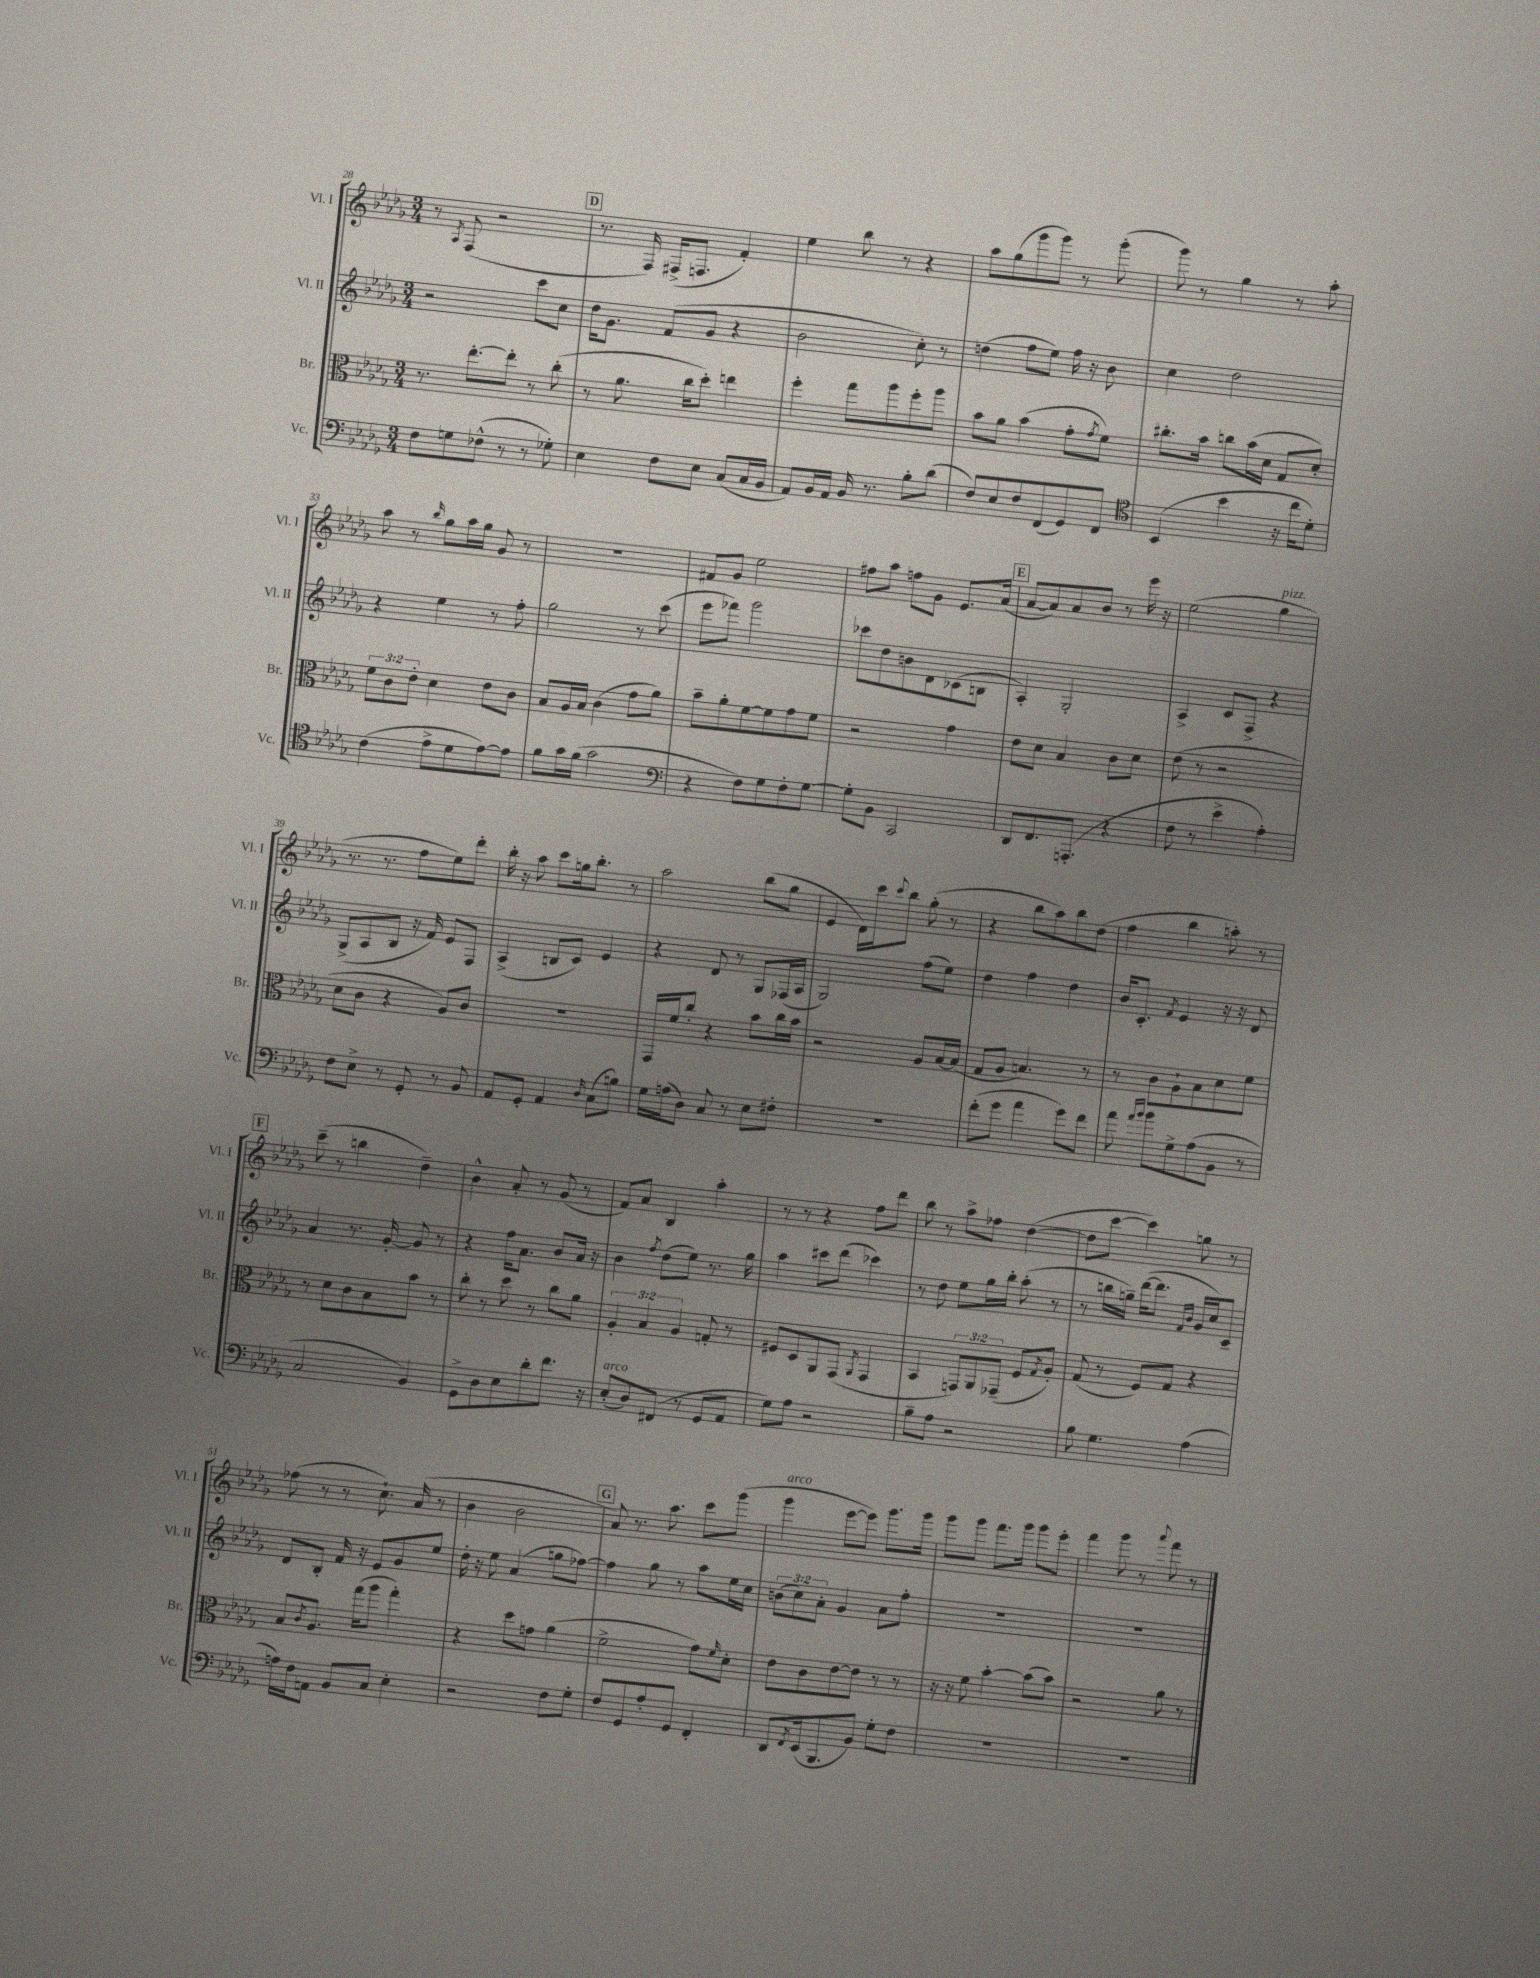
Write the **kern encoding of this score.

**kern	**kern	**kern	**kern
*part4	*part3	*part2	*part1
*staff4	*staff3	*staff2	*staff1
*I"Vc.	*I"Br.	*I"Vl. II	*I"Vl. I
*I'Vc.	*I'Br.	*I'Vl. II	*I'Vl. I
*clefF4	*clefC3	*clefG2	*clefG2
*k[b-e-a-d-g-]	*k[b-e-a-d-g-]	*k[b-e-a-d-g-]	*k[b-e-a-d-g-]
*M3/4	*M3/4	*M3/4	*M3/4
=28	=28	=28	=28
8F\L	8.r	2r	8r
.	.	.	8qA-/
8Gn\	.	.	(8F/
.	[8.ee-'\L	.	.
(8F-X^^\J	.	.	2r
8r	8ee-'\J]	.	.
8r	8r	8ccc\L	.
8G-X'\)	(8cc'\	8cc\J	.
!!LO:REH:place=s1:t=D
=29	=29	=29	=29
4E-\	8r	16dd-\KL	8.r
.	.	8.g-\J	.
.	8.a-\	.	.
.	.	.	16F/)
8F\L	.	(8f/L	(16F#X^/KL
.	16cc\KL	.	8.Fn/J
8E-\J	8dd-'\J)	8g-/J	.
(8C/L	4een\	4r	4f'/)
16C/L	.	.	.
16BB-/JJ	.	.	.
=30	=30	=30	=30
8AA-/L)	4ff'\	2b-\	4ee-\
16BB-/L	.	.	.
16AA-/JJ	.	.	.
16BB-/	8gg-\L	.	8bb-\
8.r	.	.	.
.	8aa-\	.	8r
8B-'\L	8ff'\	8cc'\)	4r
(8d-\J	8aa-\J	8r	.
=31	=31	=31	=31
8F/L)	8b-\L	(4ddn\	8aa-\L
8E-/	8a-\J	.	(8gg-\
8F/	(4b-\	8ff\L	8ggg-\
(8FF/	.	8ee-\J)	8ggg-\J)
8GG-/)	8g-'\L	16ff\	8r
.	.	16r	.
.	8qg-/	.	.
8FF/J	8f\J)	8b-\	(8ggg-'\
=32	=32	=32	=32
*clefC4	*	*	*
(4BB-/	8.cc#X'\L	4cc\	8ggg-\)
.	.	.	8r
.	16b-\Jk	.	.
4b-\	8ccn\L	2dd-\	4gg-\
.	(16b-\L	.	.
.	16d-\JJ	.	.
16r	8G-/L	.	8r
16cc\KL	.	.	.
8d-'\J)	8d-'/J)	.	8aa-'\
!!LO:LB:g=z
=33	=33	=33	=33
(4c\	12f\L	4r	8aa-\
.	12c\	.	.
.	.	.	8r
.	12e-'\J	.	.
.	.	.	16qqbb-/
8e-^\L	4d-\	4ee-\	8gg-\L
8d-\	.	.	16aa-\L
.	.	.	16gg-\JJ
[8e-\)	8e-\L	8r	8g-/
8e-\J]	8c\J	8ff'\	8r
=34	=34	=34	=34
8f\L	8B-/L	2gg-\	2.r
16g-\L	16A-/L	.	.
(16f\JJ	16B-/JJ	.	.
2g-\	(4c\	.	.
.	8g-\L	8r	.
.	8a-\J)	(8ccc\	.
=35	=35	=35	=35
*clefF4	*	*	*
4r	8b-~\L	8eee-\L	8f#X/L
.	8a-'\	8fff-X\J)	8g-/J
8F\L)	[8f\	2ggg-\	2ee-\
8G-\	8f\]	.	.
8F'\	8g-\	.	.
[8G-\J	8f\J	.	.
=36	=36	=36	=36
8G-'\L]	2r	8ccc-X\L	8ff#X\L
8BB-\J	.	8dd-\	8aa-\J
2CC/	.	8bn\	8ffn\L
.	.	8d-\	8g-\J
.	4g-\	(8c-X\	8.e-/L
.	.	8Bn\J	.
.	.	.	(16a-/Jk
!!LO:REH:place=s1:t=E
=37	=37	=37	=37
8DD-/L	8e-\L	4A-'/)	[8a-/L
8.FF/	8d-\J	.	8a-/])
.	4B-/	2G-'/	8a-/
(8.AAAn'/J	.	.	.
.	.	.	8b-/J
4r	8c\L	.	8r
.	8d-\J	.	16eee-\
.	.	.	16r
=38	=38	=38	=38
8F\	(8e-\	4A-^/	(2ee-\
8r	8r	.	.
4e-^\	2r	8c/L	.
.	.	8F^/J	.
!	!	!	!LO:TX:a:i:t=pizz.
4A-'\)	.	4r	4gg-\
!!LO:LB:g=z
=39	=39	=39	=39
8F\L	8d-\L	(8G-^/L	8.r
8E-^\J	8c\J	8A-/	.
.	.	.	8.r
8r	4r	8B-/J	.
8GG-'/	.	16r	8ff\L
.	.	16f/)	.
8r	8A-/L)	8e-/L	8ee-\)
8BB-/	8c/J	8F/J	8ddd-'\J
=40	=40	=40	=40
8AA-/L	2.r	(4A-^/	16bb-'\
.	.	.	16r
8GG-'/J	.	.	8aa-\
4AA-/	.	8Bn/L	8ccc\L
.	.	8c/J)	16ggn\k
.	.	.	8.bb-'\J
16qqD-/	.	.	.
(8C\L	.	4e-/	.
8Bn\J)	.	.	8r
=41	=41	=41	=41
16G-\LL	16GG-/LL	4r	2aa-\
(16An\J	16f/J	.	.
8D-\J)	8cc'/J	.	.
8C/	4r	8d-/	.
8r	.	8r	.
8E-\L	8b-\L	8G-/L	(8bb-\L
8F#X'\J	16cc\L	(16F-X/L	8gg-\J
.	16b-\JJ	16A-/JJ	.
=42	=42	=42	=42
2.r	2r	2G-/)	4e-/
.	.	.	16d-\LL)
.	.	.	16ccc\J
.	.	.	8qqccc/
.	.	.	8bb-\J
.	8A-/L	(8ff\L	(8gg-'\
.	[16B-/L	8ee-\J)	8r
.	(16B-/JJ]	.	.
=43	=43	=43	=43
(8f'\L	8G-/L	4dd-\	4r
8g-\J	8A-/J	.	.
4a-\	4.Bn/)	4ff\	8bb-\L
.	.	.	8aa-\)
8g-\L)	.	4dd-\	8bb-\
8f\J	8r	.	(8dd-\J
=44	=44	=44	=44
8a-\	8r	16b-/KL	4ff\
.	.	8.c'/J	.
16qqa-/LL	.	.	.
16qqb-/JJ	.	.	.
8b-\L	8c\L	.	.
.	.	8qf/	.
8G-^\	8A-`\	4e-/	4bb-\
(8A-\	8B-\	.	.
8BB-\J	8d-\	16r	8aan'\)
.	.	16r	.
8r	8f\J	8d-/	8r
!!LO:LB:g=z
!!LO:REH:place=s1:t=F
=45	=45	=45	=45
2C/	8r	4a-/	(8ccc~\
.	8d-\L	.	8r
.	8c\	8.r	4bbn\
.	8B-\	.	.
.	.	[16g-'/	.
4BB-/)	8b-\J	8g-/]	4dd-~\)
.	8r	8r	.
=46	=46	=46	=46
8GG-^\L	8cc'\	4r	4b-^^\
8D-\	8r	.	.
8E-\	8dd-\	16ff\KL	8a-'/
.	.	8.a-\J	.
8d-'\	8r	.	8r
8.f\J	8cc\L	8b-/L	(8g-/
.	8a-\J	16a-/Jk	8r
16r	.	16r	.
=47	=47	=47	=47
!LO:TX:a:i:t=arco	!	!	!
(8E-'/L	6A-'/	4b-\	8f/L)
8D-/)	.	.	8a-/J
.	6B-/	.	.
.	.	8qff/	.
(8FF#X/J	.	(8dd-\L	4B-/
.	6A-/	.	.
8r	.	8ee-\J)	.
8GG-/L	8Gn'/	8.r	4aa-'\
8AA-/J	8r	.	.
.	.	16gg-\	.
=48	=48	=48	=48
8G-\L)	8F#X/L	4aa-\	8r
8A-\J	8D-/	.	8r
2r	8AA-/	8ccc#X\L	4r
.	(8GG-/J	(8ddd-\J	.
.	8qAA-/	.	.
.	4GG-/	4ccc-X\)	8ff\L
.	.	.	8ddd-\J
=49	=49	=49	=49
8B-~\L	4BB-/	8r	8bb-\
8A-\J	.	8dd-\	8r
2r	12GGn/L)	8ee-\L	8aa-^\L
.	12AA-/	.	.
.	.	16gg-\L	8ff-X\J
.	(12GG-X~/J	.	.
.	.	16bb-'\JJ	.
.	8F/L	(8aa-'\	([4dd-\
.	8qG-/	.	.
.	8A-'/J)	8r	.
=50	=50	=50	=50
8B-\	(8G-/	8r	8dd-\L]
4.G-\	8r	16bbn\LL	[8ccc\J
.	.	16ggn~\JJ)	.
.	8F/L)	([16ddd-\KL	4ccc\])
.	.	8.ddd-\J]	.
.	8G-/J	.	.
.	.	16qqf/LL	.
.	.	16qqb-/JJ	.
(4A-\	4r	16g-/LL	8ggn\
.	.	16cc/J)	.
.	.	8c~/J	8r
!!LO:LB:g=z
=51	=51	=51	=51
16An\LL)	8B-/L	8d-/L	(8ff-X\
16F\J	.	.	.
.	8qc/	.	.
8AAn\J	8.A-/J	8B-'/J	8r
8BB-/L	.	16f/	8r
.	(16gg-\KL	16r	.
8C/J	8aa-\J	8e-/L	8.cc`\)
4E-'\	4gg-'\)	8g-/	.
.	.	.	(16a-/
.	.	8ee-/J	8r
=52	=52	=52	=52
2r	4r	16dd-'\	4b-\
.	.	16r	.
.	.	8ee-\	.
.	8dd-\L	(4a-/	2b-\
.	8gn\J	.	.
8F\L	(4a-\	8ggn\L	.
8G-'\J	.	[8ff-X\J)	.
!!LO:REH:place=s1:t=G
=53	=53	=53	=53
8F/L	2f^\	4ff-\]	8a-/)
8GG-/	.	.	8.r
8A-'/	.	8gg-\	.
.	.	.	8.aa-\
8GG-/J	.	8r	.
4FF'/	8g-\L)	8aa-\L	8ccc\L
.	16qqf/	.	.
.	8d-'\J	16ee-\L	(8ggg-\J
.	.	16cc\JJ	.
=54	=54	=54	=54
!	!	!	!LO:TX:a:i:t=arco
8DD-/L	8e-\L	(12bn\L	4ggg-\
.	.	12cc\)	.
8qFF/	.	.	.
(16EE-/k	8c\	.	.
.	.	12a-'\J	.
8.BBB-/	.	.	.
.	[8e-\	4g-/	[8eee-\L
8BB-/J)	8e-\J]	.	8eee-\J])
8G-'\L	8r	8a-\L	8.ggg-\L
8F\J	8r	8ff'\J	.
.	.	.	16ggg-\Jk
=55	=55	=55	=55
2.r	16r	2.r	8ggg-\L
.	16r	.	.
.	8f\	.	8ggg-\J
.	[4b-'\	.	8.fff\L
.	.	.	16ggg-\Jk
.	(8b-\L]	.	8ggg-\L
.	8b-\J)	.	8eee-'\J
=56	=56	=56	=56
2.r	2r	2.r	4fff\
.	.	.	8ggg-\
.	.	.	8r
.	.	.	8qqaaa-/
.	8a-\	.	8fff\
.	8r	.	8r
==	==	==	==
*-	*-	*-	*-
